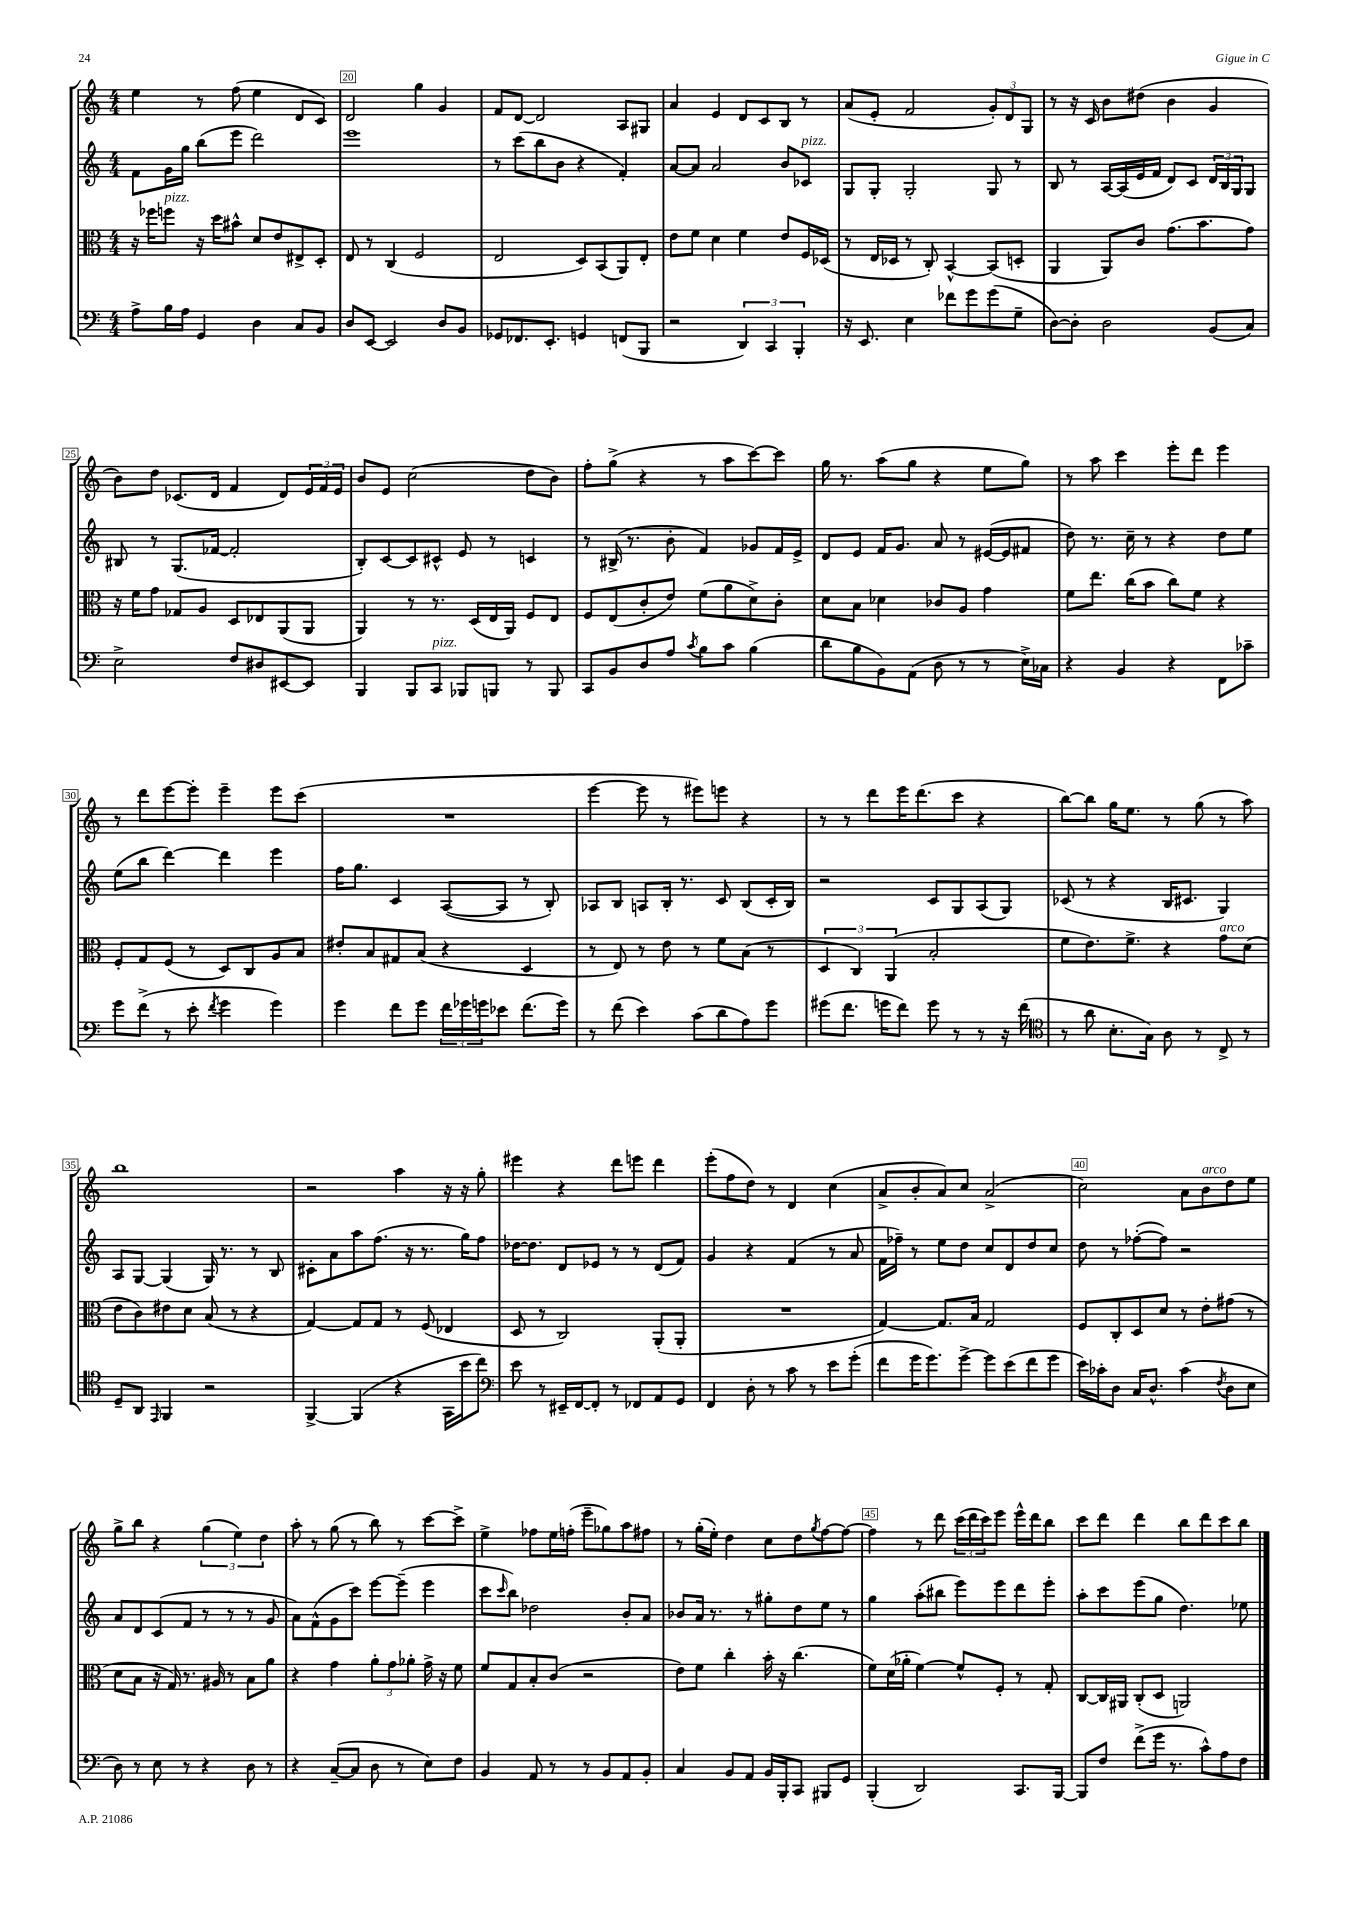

**kern	**kern	**kern	**kern
*staff4	*staff3	*staff2	*staff1
*clefF4	*clefC3	*clefG2	*clefG2
*k[]	*k[]	*k[]	*k[]
*M4/4	*M4/4	*M4/4	*M4/4
8A^	16r	8f	4ee
.	16ff-	.	.
16B	8ff	16g	.
16A	.	16gg	.
4GG	16r	(8bb	8r
.	16dd	.	.
.	8b#^^	8eee	(8ff
4D	8d	2ddd)	4ee
.	8e	.	.
8C	8E#^	.	8d
8BB	8D'	.	8c)
=	=	=	=
8D	8E	1eee	2d
[8EE	8r	.	.
2EE]	(4C	.	.
.	2F	.	4gg
8D	.	.	4g
8BB	.	.	.
=	=	=	=
8GG-	2E	8r	8f
8.FF-	.	(8ccc	[8d
.	.	8bb	2d]
8.EE'	.	.	.
.	.	8b	.
4GG	8D)	4r	.
.	(8BB	.	.
(8FF	8AA)	4f')	8A
8BBB	8E'	.	8G#
=	=	=	=
2r	8e	[8a	4a
.	8f	8a]	.
.	4d	2a	4e
6DD)	4f	.	8d
.	.	.	8c
6CC	.	.	.
.	8e	8b	8B
6BBB'	.	.	.
.	16F	8c-	8r
.	(16D-	.	.
=	=	=	=
16r	8r	8G	(8a
8.EE	.	.	.
.	16E	8G'	8e'
.	16D-	.	.
4E	8r	2G'	2f
.	8C')	.	.
8f-	[4BB^^	.	.
8g	.	.	.
(8g	(8BB]	8G	12g')
.	.	.	12d
8G~	8D'	8r	.
.	.	.	12G
=	=	=	=
[8D)	4AA	8B	8r
8D']	.	8r	16r
.	.	.	16c
2D	8AA)	[16A	8b
.	.	(16A]	.
.	8c	16e	(8dd#
.	.	16f	.
.	(8.g	8d)	4b
.	.	8c	.
.	8.b	.	.
(8BB	.	24d	4g
.	.	24B	.
.	.	24G	.
8C)	8g)	8G	.
=	=	=	=
2E^	16r	8B#	8b)
.	16f	.	.
.	8g	8r	8dd
.	8G-	(8.G	(8.c-
.	8A	.	.
.	.	[16f-	16d
8F	8D	2f-']	4f
8D#	8E-	.	.
[8EE#	(8AA	.	8d)
8EE#]	8AA	.	24e
.	.	.	24f
.	.	.	24e
=	=	=	=
4BBB	4AA)	8B')	8b
.	.	[8c	8e
8BBB	8r	8c]	(2cc
8CC	8.r	8c#^^	.
8BBB-	.	8e	.
.	(16D	.	.
8BBB	16E	8r	.
.	16AA)	.	.
8r	8F	4c	8dd
8BBB	8E	.	8b)
=	=	=	=
8CC	8F	8r	8ff'
8BB	(8E	(16B#^	(8gg^
.	.	8.r	.
8D	8c'	.	4r
8A	8e)	8b'	.
8qc	.	.	.
8B	(8f	4f)	8r
8c	8a	.	8aa
(4B	8d^)	8g-	[8ccc)
.	8c'	16f	8ccc]
.	.	16e^	.
=	=	=	=
8d	8d	8d	16gg
.	.	.	8.r
8B	8B	8e	.
8BB)	4d-	16f	(8aa
.	.	8.g	.
(8AA	.	.	8gg
8D	8c-	8a	4r
8r	8A	8r	.
8r	4g	([16e#	8ee
.	.	16e#]	.
16E^)	.	8f#	8gg)
16C-	.	.	.
=	=	=	=
4r	8f	8dd)	8r
.	8.ee	8.r	8aa
4BB	.	.	4ccc
.	(16cc	16cc~	.
.	8b	8r	.
4r	8cc)	4r	8eee'
.	8f	.	8ddd
8FF	4r	8dd	4eee
8c-~	.	8ee	.
=	=	=	=
8g	8F'	(8ee	8r
(8f^	8G	8bb	8ddd
8r	(8F	[4ddd)	[8eee
8e'	8r	.	8eee']
8qf	.	.	.
4g	8D)	4ddd]	4eee~
.	8C	.	.
4g)	8A	4eee	8eee
.	8B	.	(8ccc
=	=	=	=
4g	8e#'	16ff	1r
.	.	8.gg	.
.	8B	.	.
8f	8G#	4c	.
8g	(8B	.	.
24f	4r	([8A	.
24g-	.	.	.
24g	.	.	.
8e-	.	8A]	.
(8.f	4D	8r	.
.	.	8B')	.
16g)	.	.	.
=	=	=	=
8r	8r	8A-	[4eee
(8f	8E)	8B	.
4e)	8r	8A	8eee]
.	8e	16B'	8r
.	.	8.r	.
(8c	8r	.	8eee#)
8d	8f	8c	8eee
8A)	(8B	(8B	4r
8g	8r	16c'	.
.	.	16B)	.
=	=	=	=
(8g#	6D	2r	8r
8.f	.	.	8r
.	6C)	.	.
.	.	.	8ddd
16g	.	.	.
.	(6AA	.	.
8f)	.	.	16eee
.	.	.	(8.ddd
8g	2B'	8c	.
8r	.	8G	8ccc
8r	.	(8A	4r
16r	.	8G)	.
(16f	.	.	.
=	=	=	=
*clefC4	*	*	*
8r	8f	(8c-	[8bb)
8a	8.e)	8r	8bb]
8.B'	.	4r	16gg
.	8.f^	.	8.ee
16G)	.	.	.
8A	4r	16B	8r
.	.	8.c#	.
8r	.	.	(8gg
8C^	8g	4G)	8r
8r	(8d	.	8aa)
=	=	=	=
8D~	8e	8A	1bb
8AA	8c)	[8G	.
16qqEE	.	.	.
4FF	8e#	(4G]	.
.	8d	.	.
2r	(8B	16G)	.
.	.	8.r	.
.	8r	.	.
.	4r	8r	.
.	.	8B	.
=	=	=	=
[4FF^	[4G)	8c#'	2r
.	.	8a	.
(4FF]	8G]	8aa	.
.	8G	(8.ff	.
4r	8r	.	4aa
.	.	16r	.
.	(8F	8.r	.
16GG	4E-	.	16r
16b	.	16gg)	16r
8cc)	.	8ff	8gg'
=	=	=	=
*clefF4	*	*	*
8e	8D	[16dd-	4eee#
.	.	8.dd-]	.
8r	8r	.	.
16EE#~	2C)	8d	4r
[16FF	.	.	.
8FF']	.	8e-	.
8r	.	8r	8ddd
8FF-	.	8r	8eee
8AA	(8AA'	(8d	4ddd
8GG	8AA'	8f)	.
=	=	=	=
4FF	1r	4g	(8eee'
.	.	.	8ff
8D'	.	4r	8dd)
8r	.	.	8r
8c	.	(4f	4d
8r	.	.	.
8e	.	8r	(4cc
(8g'	.	8a	.
=	=	=	=
8f	[4G)	16f	8a^
.	.	16ff-~)	.
16g	.	8r	8b'
8.g)	.	.	.
.	8.G]	8ee	8a)
[8g^	.	8dd	8cc
.	16B	.	.
8g]	2G	8cc	(2a^
(8e	.	8d	.
8f	.	8dd	.
8g	.	8cc	.
=	=	=	=
16e)	8F	8dd	2cc)
16c-'	.	.	.
8D	8C'	8r	.
16C	8D	([8ff-'	.
8.D^^	.	.	.
.	8d	8ff-])	.
(4c-	8r	2r	8a
.	8e'	.	8b
8qF	.	.	.
8D	(8g#	.	8dd
8E	8r	.	8ee
=	=	=	=
8D)	8d	8a	8gg^
8r	8B	8d	8bb
8E	16r	(8c	4r
.	16G)	.	.
8r	8.r	8f	.
4r	.	8r	(6gg
.	16A#	.	.
.	8r	8r	.
.	.	.	6ee)
8D	8B	8r	.
.	.	.	6dd
8r	8a	8g	.
=	=	=	=
4r	4r	8a)	8aa'
.	.	(8f^^	8r
([8C~	4g	8g	(8gg
8C]	.	8ccc)	8r
8D	12a'	[8eee	8bb)
.	12g	.	.
8r	.	(8eee~]	8r
.	12a-'	.	.
8E)	16g^	4eee	[8ccc
.	16r	.	.
8F	8f	.	8ccc^]
=	=	=	=
4BB	8f	8ccc	4ee^
.	.	16qqccc	.
.	8G	8bb)	.
8AA	8B'	2dd-	8ff-
8r	(8c	.	16ee
.	.	.	(16ff'
8r	2r	.	8eee~
8BB	.	.	8gg-)
8AA	.	8b'	8aa
8BB'	.	8a	8ff#
=	=	=	=
4C	8e)	8b-	8r
.	8f	16a	(16gg'
.	.	8.r	16ee')
8BB	4cc'	.	4dd
8AA	.	8r	.
16BB	16b'	8gg#'	8cc
16BBB'	16r	.	.
8CC	(4.cc	8dd	8dd
.	.	.	8qgg
8BBB#	.	8ee	[8ff
8GG	.	8r	8ff_
=	=	=	=
(4BBB'	8f)	4gg	4ff]
.	(16d	.	.
.	16a-'	.	.
2DD)	[4f)	(8aa'	8r
.	.	8bb#	8ddd
.	8f^^]	8eee)	(24ccc
.	.	.	24ddd
.	.	.	24ccc)
.	8F'	8eee	8eee
8.CC	8r	8ddd	16eee^^
.	.	.	16ddd
.	8G'	8eee'	8bb
[16BBB	.	.	.
=	=	=	=
8BBB]	[8C	8aa'	8ccc
8F	16C]	8ccc	8ddd
.	16AA#	.	.
(8f^	(8C'	(8eee	4ddd
16g	8D	8gg	.
8.r	.	.	.
.	2AA)	4.dd)	8bb
8c^^)	.	.	8ddd
8A	.	.	8ccc
8F	.	8ee-	8bb
==	==	==	==
*-	*-	*-	*-
